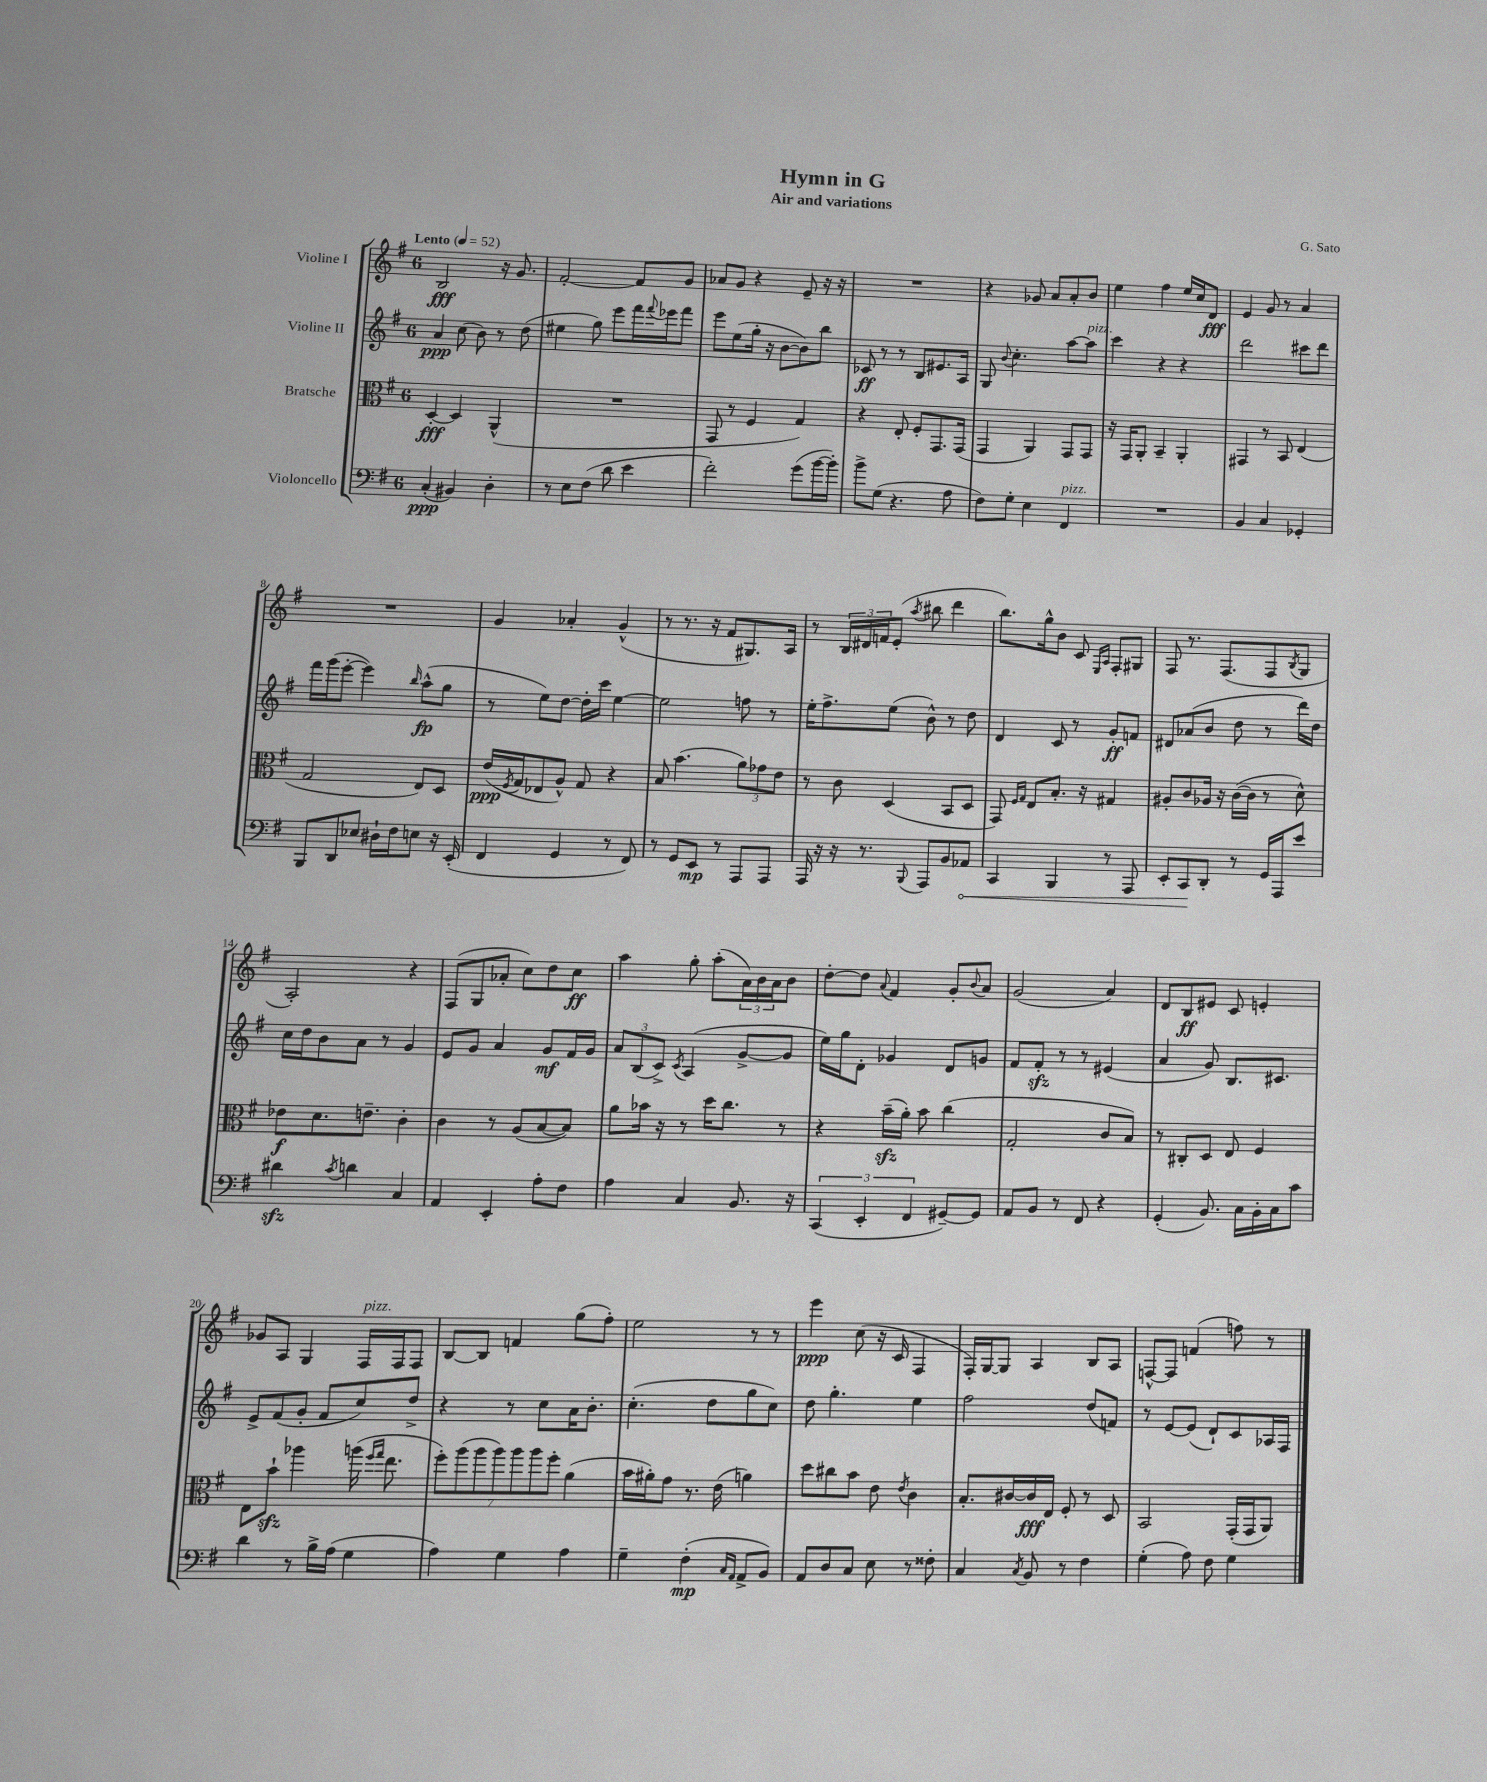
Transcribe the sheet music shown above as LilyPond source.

\header { title = "Hymn in G" composer = "G. Sato" subtitle = "Air and variations" }
<<
\new StaffGroup <<
\new Staff = "s0" \with { instrumentName = "Violine I" } {
    \clef treble \key g \major \once \override Staff.TimeSignature.style = #'single-digit \time 6/8 \tempo "Lento" 4 = 52
    b2\fff r16 g'8. |
    fis'2~-. fis'8 g'8 |
    aes'8 g'8 r4 e'8-- r16 r16 |
    R2. |
    r4 ges'8 a'8 a'8-. b'8 |
    e''4 fis''4 e''16 c''16 d'8\fff |
    e'4 g'8 r8 a'4 |
    R2. |
    g'4 aes'4-. g'4-^( |
    r8 r8. r16 fis'8 gis8.) a16 |
    r8 \tuplet 3/2 { b16 dis'16 f'16 } e'8-.( \acciaccatura { a''8 } bis''8 d'''4 |
    b''8.) g''16-^ b'8 c'8 \grace { e16 a16 } fis8-. gis8 |
    fis8 r8. fis8.( fis8 \acciaccatura { b8 } g8 |
    a2-.) r4 |
    fis8( g8 aes'8-. c''8) d''8 c''8\ff |
    a''4 g''8-. a''8-.( \tuplet 3/2 { a'16) b'16 a'16 } b'8 |
    d''8~-. d''8 \appoggiatura { a'8 } fis'4 g'8-. \appoggiatura { b'8 } a'8 |
    g'2( a'4) |
    d'8 b8\ff eis'8 c'8 e'4-. |
    ges'8 a8 g4 fis16^\markup { \italic "pizz." } fis16 fis8 |
    b8~ b8 f'4 g''8( fis''8-.) |
    e''2 r8 r8 |
    e'''4\ppp c''8( r16 c'16 fis4 |
    fis16-.) g16~ g8 a4 b8 a8 |
    f8~-^ f8 f'4( f''8) r8 \bar "|." |
}
\new Staff = "s1" \with { instrumentName = "Violine II" } {
    \clef treble \key g \major \once \override Staff.TimeSignature.style = #'single-digit \time 6/8
    a'4\ppp c''8( b'8) r8 d''8( |
    eis''4 g''8) e'''8 fis'''16 \appoggiatura { fis'''8 } ees'''16 fis'''8 |
    e'''8 e''8( g''16-. r16 b'8~ b'8) b''8 |
    ces'8\ff r8 r8 b8 eis'8. a16 |
    g8 \appoggiatura { b'8 } c''4.-. a''8~ a''8^\markup { \italic "pizz." } |
    c'''4 r4 r4 |
    d'''2 cis'''8 d'''8 |
    fis'''16 g'''16( e'''8~-. e'''4) \grace { b''16 } a''8-^\fp( g''8 |
    r8 e''8) d''8~ d''16-. c'''16 e''4~ |
    e''2 f''8 r8 |
    e''16-. fis''8.-> e''8( b'8-^) r8 d''8 |
    d'4 c'8 r8 g'8-.\ff f'8 |
    dis'8 aes'8( b'8 d''8 r8 d'''16) d''16 |
    c''16 d''16 b'8 a'8 r8 g'4 |
    e'8 g'8 a'4 g'8\mf fis'16 g'16 |
    \tuplet 3/2 { a'8 b8( c'8->) } \acciaccatura { c'8 } a4( g'8~-> g'8 |
    e''16) g''16 d'8-. ges'4 d'8 g'8 |
    fis'8 fis'8-.\sfz r8 r8 eis'4( |
    a'4 g'8) b8. cis'8. |
    e'8-> fis'8( g'8-. fis'8 c''8) d''8-> |
    r4 r8 c''8 a'16 b'8.-. |
    c''4.-.( d''8 g''8 c''8) |
    d''8 g''4.-. e''4 |
    fis''2 d''8( f'8) |
    r8 e'8~ e'8( d'8-!) c'8 aes16 fis16 \bar "|." |
}
\new Staff = "s2" \with { instrumentName = "Bratsche" } {
    \clef alto \key g \major \once \override Staff.TimeSignature.style = #'single-digit \time 6/8
    d4~-.\fff d4 a,4-^( |
    R2. |
    g,8 r8 fis4 g4) |
    r4 e8-. fis8-. g,8. g,16( |
    g,4 a,4) g,8 g,8 |
    r16 g,16 a,8-. b,4-- a,4-. |
    gis,4 r8 b,8 e4( |
    g2 e8) d8 |
    e'16\ppp( \acciaccatura { fis8 } g16 ees8 a8-^) g8 r4 |
    b8 b'4.( \tuplet 3/2 { a'8) ges'8 e'8 } |
    r8 c'8 d4( b,8 d8 |
    g,8) \grace { fis16 g16 } e8 b8.-. r16 gis4 |
    ais8-. c'8 aes16 r16 c'16~( c'16 r8 d'8-^) |
    ees'8\f d'8. e'8.-- c'4-. |
    c'4 r8 a8( b8~ b8) |
    a'8 bes'16 r16 r8 d''16 c''8. r8 |
    r4 b'16--\sfz( a'16-.) b'8 c''4( |
    g2-. c'8 b8) |
    r8 cis8-. d8 e8 fis4 |
    e8 b'8-!\sfz aes''4 a''16( \grace { fis''16 g''16 } e''8. |
    \tuplet 7/4 { fis''8-.) a''8( a''8 a''8) a''8 a''8 fis''8-. } a'4( |
    b'16 ais'16-.) g'8 r8. e'16( a'4) |
    d''8 cis''8 b'8 e'8 \acciaccatura { e'8 } c'4 |
    b8.-. cis'16~ cis'16\fff e16 fis8-. r8 d8 |
    b,2 g,16-.( g,16 a,8) \bar "|." |
}
\new Staff = "s3" \with { instrumentName = "Violoncello" } {
    \clef bass \key g \major \once \override Staff.TimeSignature.style = #'single-digit \time 6/8
    c4-.\ppp( bis,4) d4-. |
    r8 e8 fis8( d'8 e'4 |
    fis'2-.) g'8( b'16~ b'16-.) |
    b'8-> g8( r4. a8 |
    fis8) g8-. e4 fis,4^\markup { \italic "pizz." } |
    R2. |
    b,4 c4 ges,4-. |
    b,,8 d,8 ees8 dis16-! fis16 e8 r16 e,16-.( |
    fis,4 g,4 r8 fis,8) |
    r8 g,8 e,8\mp r8 a,,8 a,,8 |
    a,,16 r16 r16 r8. \appoggiatura { b,,8 } a,,8 b,8 \once \override Hairpin.circled-tip = ##t aes,8\< |
    c,4 b,,4 r8 a,,8 |
    e,8-. c,8\! d,8-. r8 g,16 a,,16 e'8 |
    dis'4\sfz \acciaccatura { c'8 } d'4 c4 |
    a,4 e,4-. a8-. fis8 |
    a4 c4 b,8. r16 |
    \tuplet 3/2 { c,4( e,4-. fis,4 } gis,8~--) gis,8 |
    a,8 b,8 r8 fis,8 r4 |
    g,4-.( b,8.) c16 b,16-. c16 c'8 |
    d'4 r8 b16-> a16( g4 |
    a4) g4 a4 |
    g4-- fis4-.\mp( \grace { c16 a,16 } a,8-> b,8) |
    a,8 d8 c8 e8 r8 fisis8-. |
    c4 \acciaccatura { c8 } b,8 r8 fis4 |
    g4-.( a8) fis8 g4 \bar "|." |
}
>>
>>
